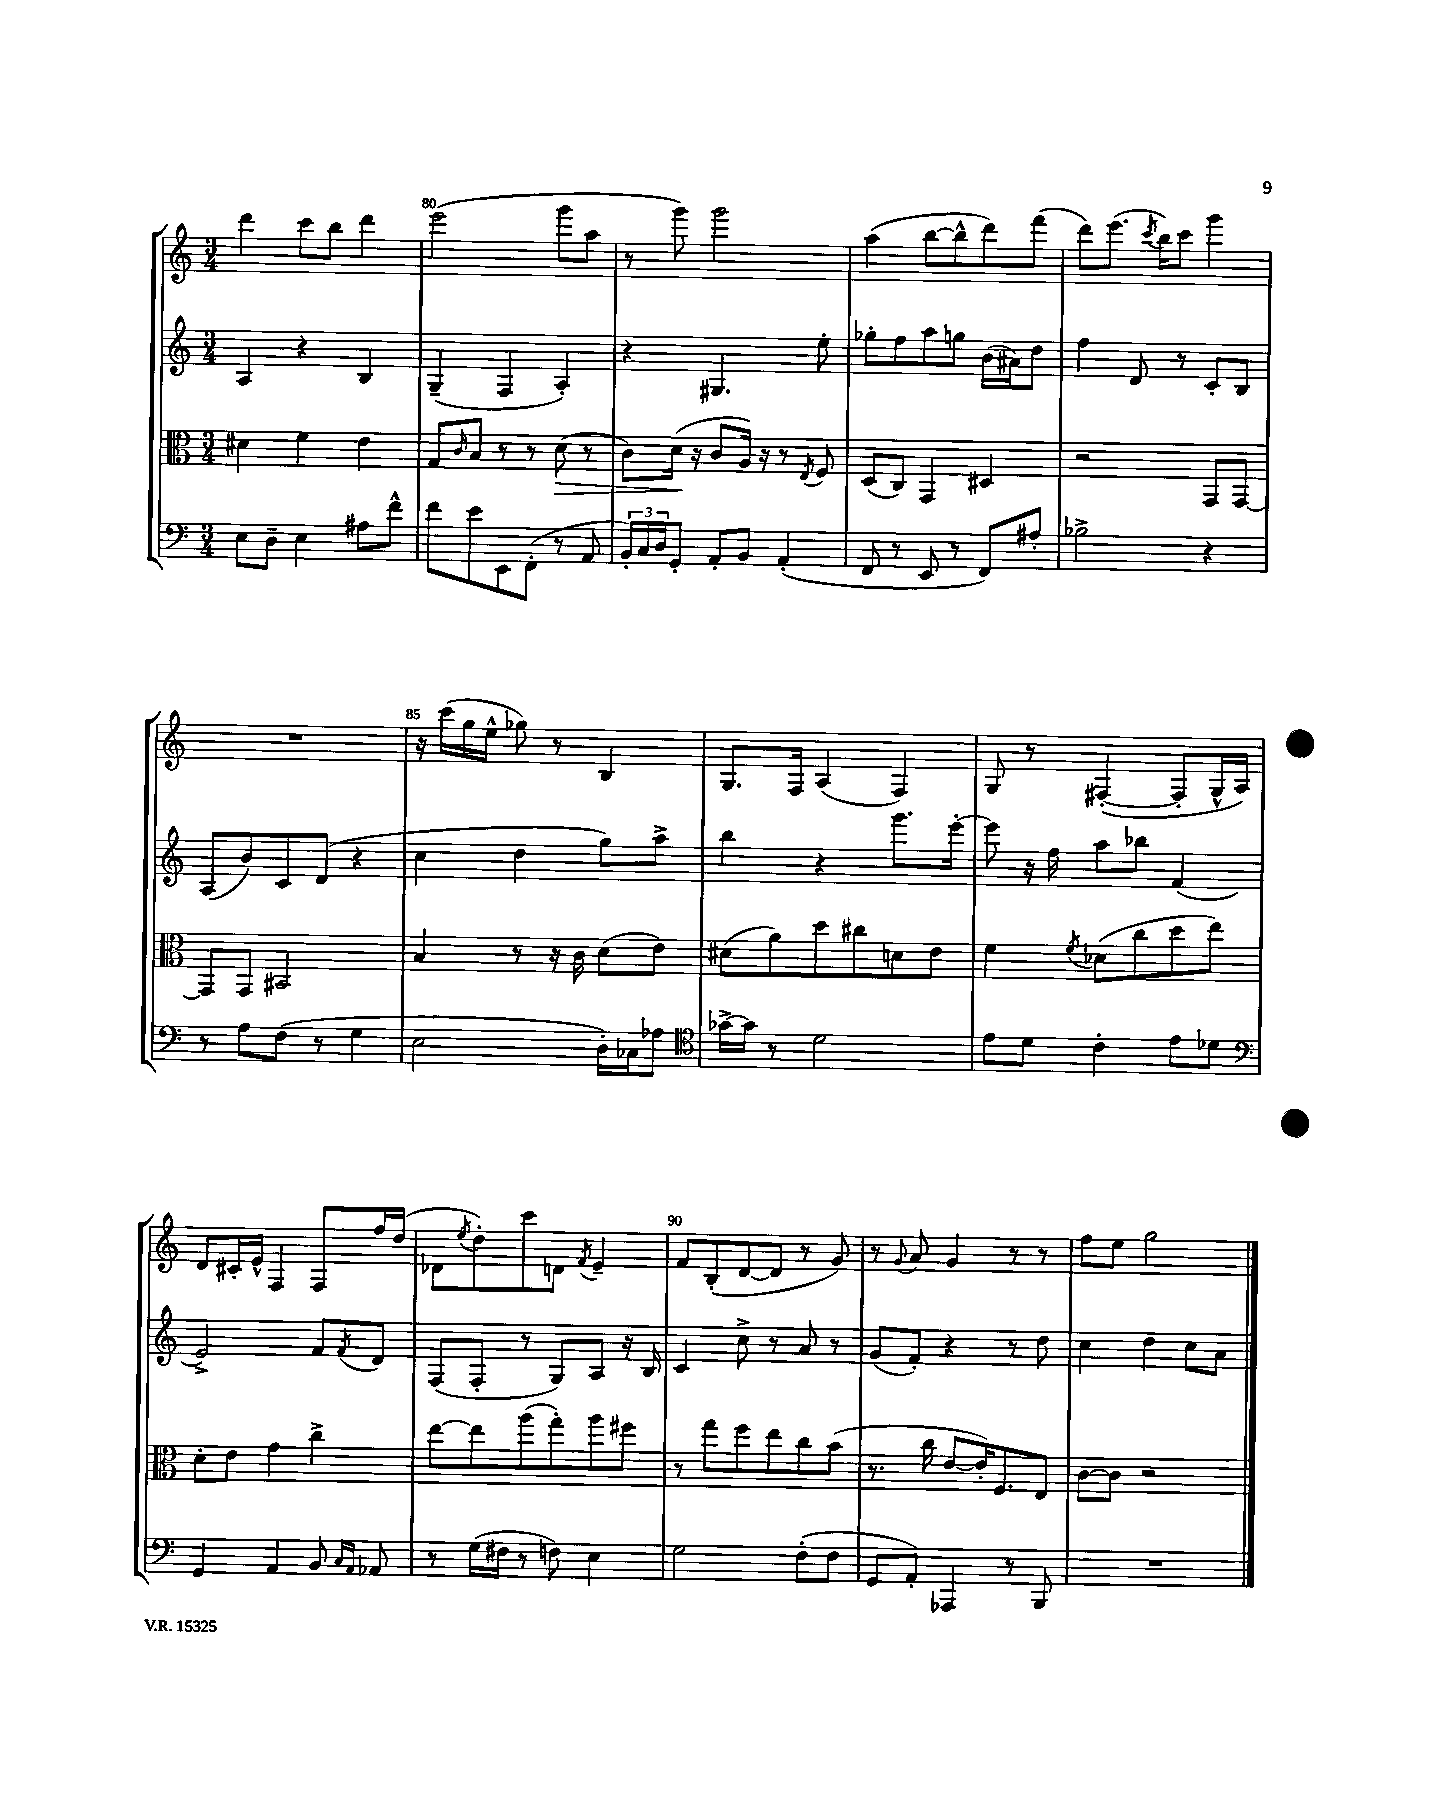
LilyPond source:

<<
\new StaffGroup <<
\new Staff = "s0" {
    \clef treble \key c \major \numericTimeSignature \time 3/4
    d'''4 c'''8 b''8 d'''4 |
    e'''2( g'''8 a''8 |
    r8 g'''8) g'''2 |
    a''4( b''8~ b''8-^ d'''8) f'''8( |
    d'''8) e'''8.( \acciaccatura { c'''8 } b''16) c'''8 g'''4 |
    R2. |
    r16 c'''16( g''16 e''16-^ ges''8) r8 b4 |
    g8. f16 a4( f4) |
    g8 r8 fis4~-.( fis8-. g16-^ a16) |
    d'8 cis'16-. e'16-^ f4 f8 f''16 d''16( |
    des'8 \acciaccatura { e''8 } d''8-.) c'''8 d'8 \acciaccatura { f'8 } e'4-- |
    f'8 b8-.( d'8~ d'8 r8 g'8) |
    r8 \appoggiatura { g'8 } a'8 g'4 r8 r8 |
    f''8 e''8 g''2 \bar "|." |
}
\new Staff = "s1" {
    \clef treble \key c \major \numericTimeSignature \time 3/4
    a4 r4 b4 |
    g4--( f4 a4-.) |
    r4 gis4. e''8-. |
    ges''8-. f''8 a''8 g''8 b'16( ais'16) d''8 |
    f''4 d'8 r8 c'8-. b8 |
    a8( b'8) c'8 d'8( r4 |
    c''4 d''4 g''8) a''8-> |
    b''4 r4 g'''8. e'''16~-. |
    e'''8 r16 f''16 a''8 bes''8 f'4( |
    e'2->) f'8 \acciaccatura { f'8 } d'8 |
    f8( f8-. r8 g8) a8 r16 b16 |
    c'4 c''8-> r8 a'8 r8 |
    g'8( f'8-.) r4 r8 d''8 |
    c''4 d''4 c''8 a'8 \bar "|." |
}
\new Staff = "s2" {
    \clef alto \key c \major \numericTimeSignature \time 3/4
    dis'4 f'4 e'4 |
    g8 \grace { c'16 } b8 r8 r8 d'8\>( r8 |
    c'8) d'16\!( r16 c'8 a16) r16 r8 \acciaccatura { e8 } f8 |
    d8( c8) g,4 dis4 |
    r2 g,8 g,8~ |
    g,8 g,8 bis,2 |
    b4 r8 r16 c'16 d'8( e'8) |
    dis'8( a'8) d''8 cis''8 d'8 e'8 |
    f'4 \acciaccatura { f'8 } des'8( c''8 d''8 e''8) |
    d'8-. e'8 g'4 c''4-> |
    e''8~ e''8 a''8( g''8-.) a''8 fis''8 |
    r8 g''8 f''8 e''8 c''8 b'8( |
    r8. c''16 e'8~ e'16-.) f8. e8 |
    c'8~ c'8 r2 \bar "|." |
}
\new Staff = "s3" {
    \clef bass \key c \major \numericTimeSignature \time 3/4
    e8 d8-- e4 ais8 f'8-^ |
    f'8 e'8 e,8 f,8-.( r8 a,8 |
    \tuplet 3/2 { b,16-.) c16 d16 } g,8-. a,8-. b,8 a,4-.( |
    f,8 r8 e,8 r8 f,8) ais8-. |
    bes2-> r4 |
    r8 a8 f8( r8 g4 |
    e2 d16-.) ces16 aes8 |
    \clef tenor ges'16~-> ges'16 r8 d'2 |
    e'8 d'8 c'4-. e'8 des'8 |
    \clef bass g,4 a,4 b,8 \grace { c16 a,16 } aes,8 |
    r8 g16( fis16 r8 f8) e4 |
    g2 f8-.( f8 |
    g,8 a,8-.) aes,,4 r8 b,,8 |
    R2. \bar "|." |
}
>>
>>
\layout { \context { \Score currentBarNumber = #79 \override BarNumber.break-visibility = ##(#f #t #t) barNumberVisibility = #(every-nth-bar-number-visible 5) } }
